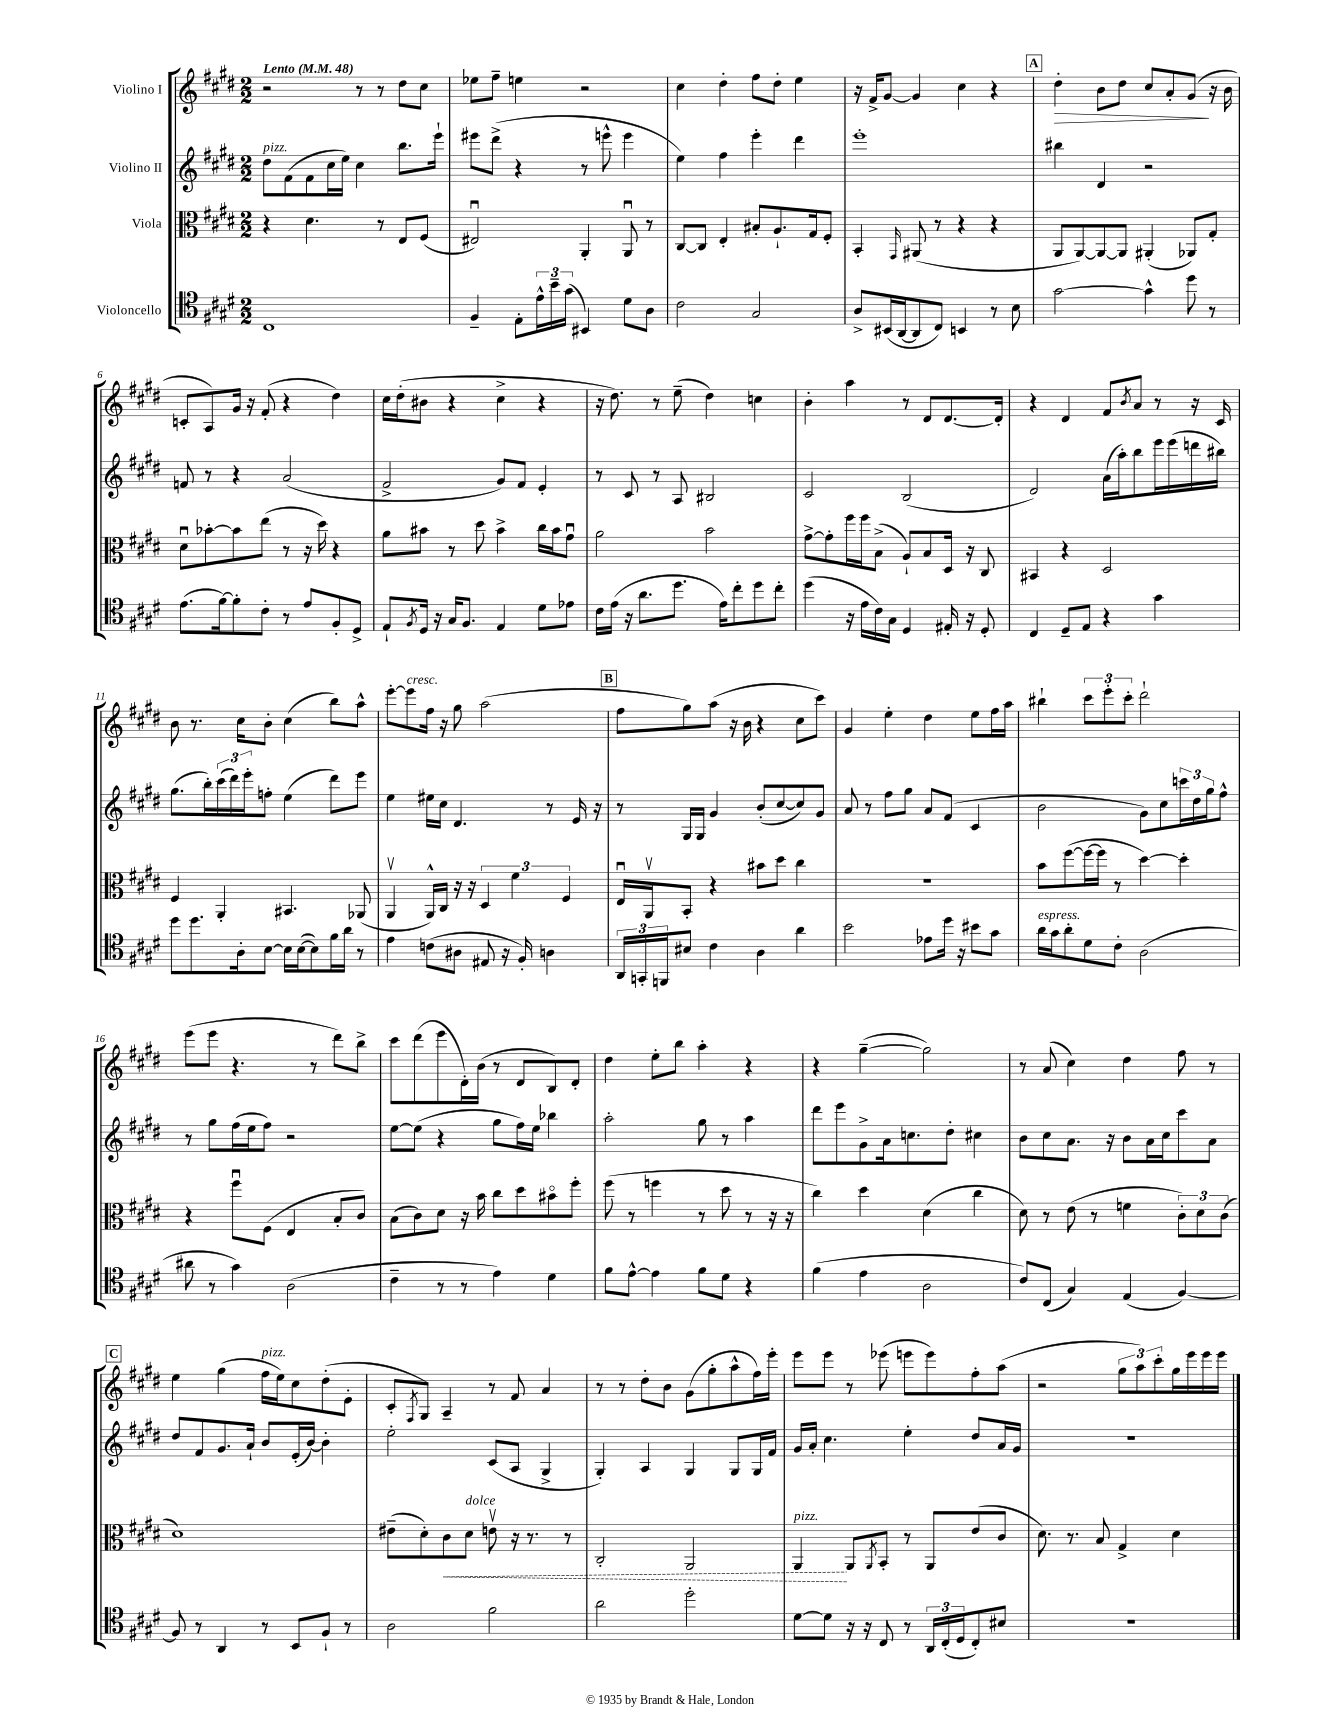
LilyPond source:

<<
\new StaffGroup <<
\new Staff = "s0" \with { instrumentName = "Violino I" } {
    \clef treble \key e \major \numericTimeSignature \time 2/2 \tempo "Lento" 4 = 48
    r2 r8 r8 dis''8 cis''8 |
    ees''8 fis''8-- e''4 r2 |
    cis''4 dis''4-. fis''8 dis''8-. e''4 |
    r16 fis'16-> gis'8~ gis'4 cis''4 r4 |
    \mark \markup { \box "A" } dis''4-.\> b'8 dis''8 cis''8 a'8-. gis'8\!( r16 b'16 |
    c'8-. a8) gis'16 r16 fis'8-.( r4 dis''4) |
    cis''16 dis''16-.( bis'8 r4 cis''4-> r4 |
    r16 dis''8.) r8 e''8--( dis''4) c''4 |
    b'4-. a''4 r8 dis'8 dis'8.~ dis'16-. |
    r4 dis'4 fis'8 \acciaccatura { b'8 } a'8 r8 r16 cis'16 |
    b'8 r8. cis''16 b'8-. cis''4( b''8) a''8-^ |
    e'''8~-. e'''8^\markup { \italic "cresc." } fis''16 r16 gis''8 a''2( |
    \mark \markup { \box "B" } fis''8 gis''8) a''8( r16 b'16 r4 cis''8 cis'''8) |
    gis'4 e''4-. dis''4 e''8 fis''16 a''16 |
    bis''4-! \tuplet 3/2 { cis'''8 e'''8-. cis'''8-. } dis'''2-! |
    e'''8( e'''8 r4. r8 dis'''8) b''8-> |
    cis'''8 dis'''8( e'''8 dis'16-.) b'16( r8 dis'8 b8) dis'8-. |
    dis''4 e''8-. b''8 a''4-. r4 |
    r4 gis''4~--( gis''2) |
    r8 a'8( cis''4) dis''4 fis''8 r8 |
    \mark \markup { \box "C" } e''4 gis''4( fis''16^\markup { \italic "pizz." } e''16) cis''8 dis''8-.( e'8-. |
    cis'8-. \acciaccatura { fis8 } gis8) a4-- r8 fis'8 a'4 |
    r8 r8 dis''8-. b'8 gis'8( gis''8-. a''8-^ fis''16) e'''16-. |
    e'''8 e'''8 r8 ees'''8( e'''8 e'''8) fis''8-. a''8( |
    r2 \tuplet 3/2 { gis''8 a''8) cis'''8-. } gis''16 e'''16 e'''16 e'''16 \bar "|." |
}
\new Staff = "s1" \with { instrumentName = "Violino II" } {
    \clef treble \key e \major \numericTimeSignature \time 2/2
    dis''8^\markup { \italic "pizz." } fis'8( fis'8 cis''16 e''16) cis''4 b''8. e'''16-! |
    eis'''8 dis'''8->( r4 r8 e'''8-^ e'''4 |
    e''4) fis''4 e'''4-. dis'''4 |
    e'''1-. |
    \mark \markup { \box "A" } bis''4 dis'4 r2 |
    f'8 r8 r4 a'2( |
    fis'2-> gis'8) fis'8 e'4-. |
    r8 cis'8 r8 a8 bis2 |
    cis'2 b2( |
    dis'2) a'16( a''16-.) b''8 e'''16 e'''16( d'''16 bis''16) |
    gis''8.( b''16-.) \tuplet 3/2 { cis'''16( dis'''16) e'''16-. } f''8-. e''4( dis'''8) e'''8 |
    e''4 eis''16 cis''16 dis'4. r8 e'16 r16 |
    \mark \markup { \box "B" } r8 gis16 gis16 gis'4 b'8-.( cis''8~ cis''8) gis'8 |
    a'8 r8 fis''8 gis''8 a'8 fis'8( cis'4 |
    b'2 gis'8) cis''8 \tuplet 3/2 { c'''16 dis''16 gis''16 } fis''8-^ |
    r8 gis''8 fis''16( e''16 fis''8) r2 |
    e''8~ e''8( r4 gis''8 fis''16) e''16 bes''4 |
    a''2-. gis''8 r8 a''4 |
    dis'''8 e'''8 gis'8-> a'16 c''8. dis''8-. cis''4 |
    b'8 cis''8 a'8. r16 b'8 a'16 cis''16 cis'''8 a'8 |
    \mark \markup { \box "C" } dis''8 fis'8 gis'8. a'16-! b'8 e'16-.( b'16~) b'4-. |
    e''2-. cis'8( a8 gis4-> |
    gis4-.) a4 gis4 gis8 gis16 fis'16 |
    gis'16 a'16-. cis''4. e''4-. dis''8 a'16 gis'16 |
    r1 \bar "|." |
}
\new Staff = "s2" \with { instrumentName = "Viola" } {
    \clef alto \key e \major \numericTimeSignature \time 2/2
    r4 dis'4. r8 e8 fis8( |
    eis2\downbow) a,4-. a,8\downbow r8 |
    cis8~ cis8 e4-. bis8-. a8.-! gis16 fis8-. |
    b,4-. \grace { gis,16 } ais,8( r8 r4 r4 |
    \mark \markup { \box "A" } a,8 a,8~) a,8~ a,8 ais,4-.( aes,8) gis8-. |
    dis'8\downbow bes'8~-. bes'8 e''8( r8 r16 dis''16) r4 |
    a'8 bis'8 r8 dis''8 bis'4-> cis''16 bis'16 gis'8\downbow |
    a'2 b'2 |
    gis'8~-> gis'8-. fis''16 fis''16 b8->( a8-!) b8 dis16 r16 cis8 |
    bis,4 r4 dis2 |
    fis4 a,4-. bis,4. aes,8( |
    a,4\upbow a,16-^) cis16 r16 r16 \tuplet 3/2 { dis4 fis'4 fis4 } |
    \mark \markup { \box "B" } e16\downbow a,16\upbow b,8-. r4 bis'8 dis''8 cis''4 |
    r1 |
    b'8 fis''8~( fis''16~ fis''16 r8 dis''4~) dis''4-. |
    r4 fis''8\downbow fis8( e4 b8-. cis'8) |
    b8( cis'8) dis'8 r16 b'16 cis''8 dis''8 bis'8\flageolet fis''8-. |
    fis''8( r8 f''4 r8 dis''8 r8 r16 r16 |
    cis''4) dis''4 dis'4( cis''4 |
    dis'8) r8 e'8( r8 f'4 \tuplet 3/2 { cis'8-.) dis'8 cis'8( } |
    \mark \markup { \box "C" } dis'1) |
    eis'8--( dis'8-.) \once \override Hairpin.style = #'dashed-line cis'8\< dis'8^\markup { \italic "dolce" } e'8\upbow r16 r8. r8 |
    cis2-. a,2 |
    a,4\!^\markup { \italic "pizz." } a,8 \acciaccatura { a,8 } b,8-. r8 a,8 e'8( cis'8 |
    dis'8.) r8. b8 gis4-> dis'4 \bar "|." |
}
\new Staff = "s3" \with { instrumentName = "Violoncello" } {
    \clef tenor \key e \major \numericTimeSignature \time 2/2
    cis1 |
    fis4-- e8-. \tuplet 3/2 { e'16-^ b'16-- gis'16( } bis,4) dis'8 a8 |
    cis'2 gis2 |
    a8-> bis,16( a,16~ a,8 cis8) b,4 r8 b8 |
    \mark \markup { \box "A" } gis'2~ gis'4-^ dis''8 r8 |
    e'8.( fis'16~) fis'8-. cis'8-. r8 e'8 fis8-. dis8-> |
    e8-! \acciaccatura { fis8 } dis16 r16 gis16 fis8. e4 dis'8 ees'8 |
    cis'16 e'16( r16 a'8. dis''8. e'16) cis''8-. dis''8 cis''8-. |
    dis''4( r16 e'16 cis'16) gis16 dis4 eis16-. r16 dis8-. |
    cis4 dis8-- e8 r4 gis'4 |
    dis''8 dis''8. a16-. b8~ b16 b16~( b8) fis'16 a'16 r8 |
    e'4 c'8( ais8 eis8 r16 fis16-.) a4 |
    \mark \markup { \box "B" } \tuplet 3/2 { a,16 g,16-. f,16 } bis8 cis'4 a4 a'4 |
    b'2 ees'8 dis''16 r16 bis'8 gis'8 |
    a'16^\markup { \italic "espress." } gis'16 a'8-. dis'8 cis'8-. a2( |
    ais'8 r8 gis'4) a2( |
    cis'4-- r8 r8 e'4) dis'4 |
    fis'8 e'8~-^ e'4 fis'8 dis'8 r4 |
    fis'4( e'4 a2 |
    cis'8) cis8( gis4) e4( fis4~) |
    \mark \markup { \box "C" } fis8 r8 a,4 r8 b,8 fis8-! r8 |
    a2 fis'2 |
    a'2 dis''2-. |
    dis'8~ dis'8 r16 r16 cis8 r8 \tuplet 3/2 { a,16 cis16-.( dis16 } cis8-.) bis8 |
    R1 \bar "|." |
}
>>
>>
